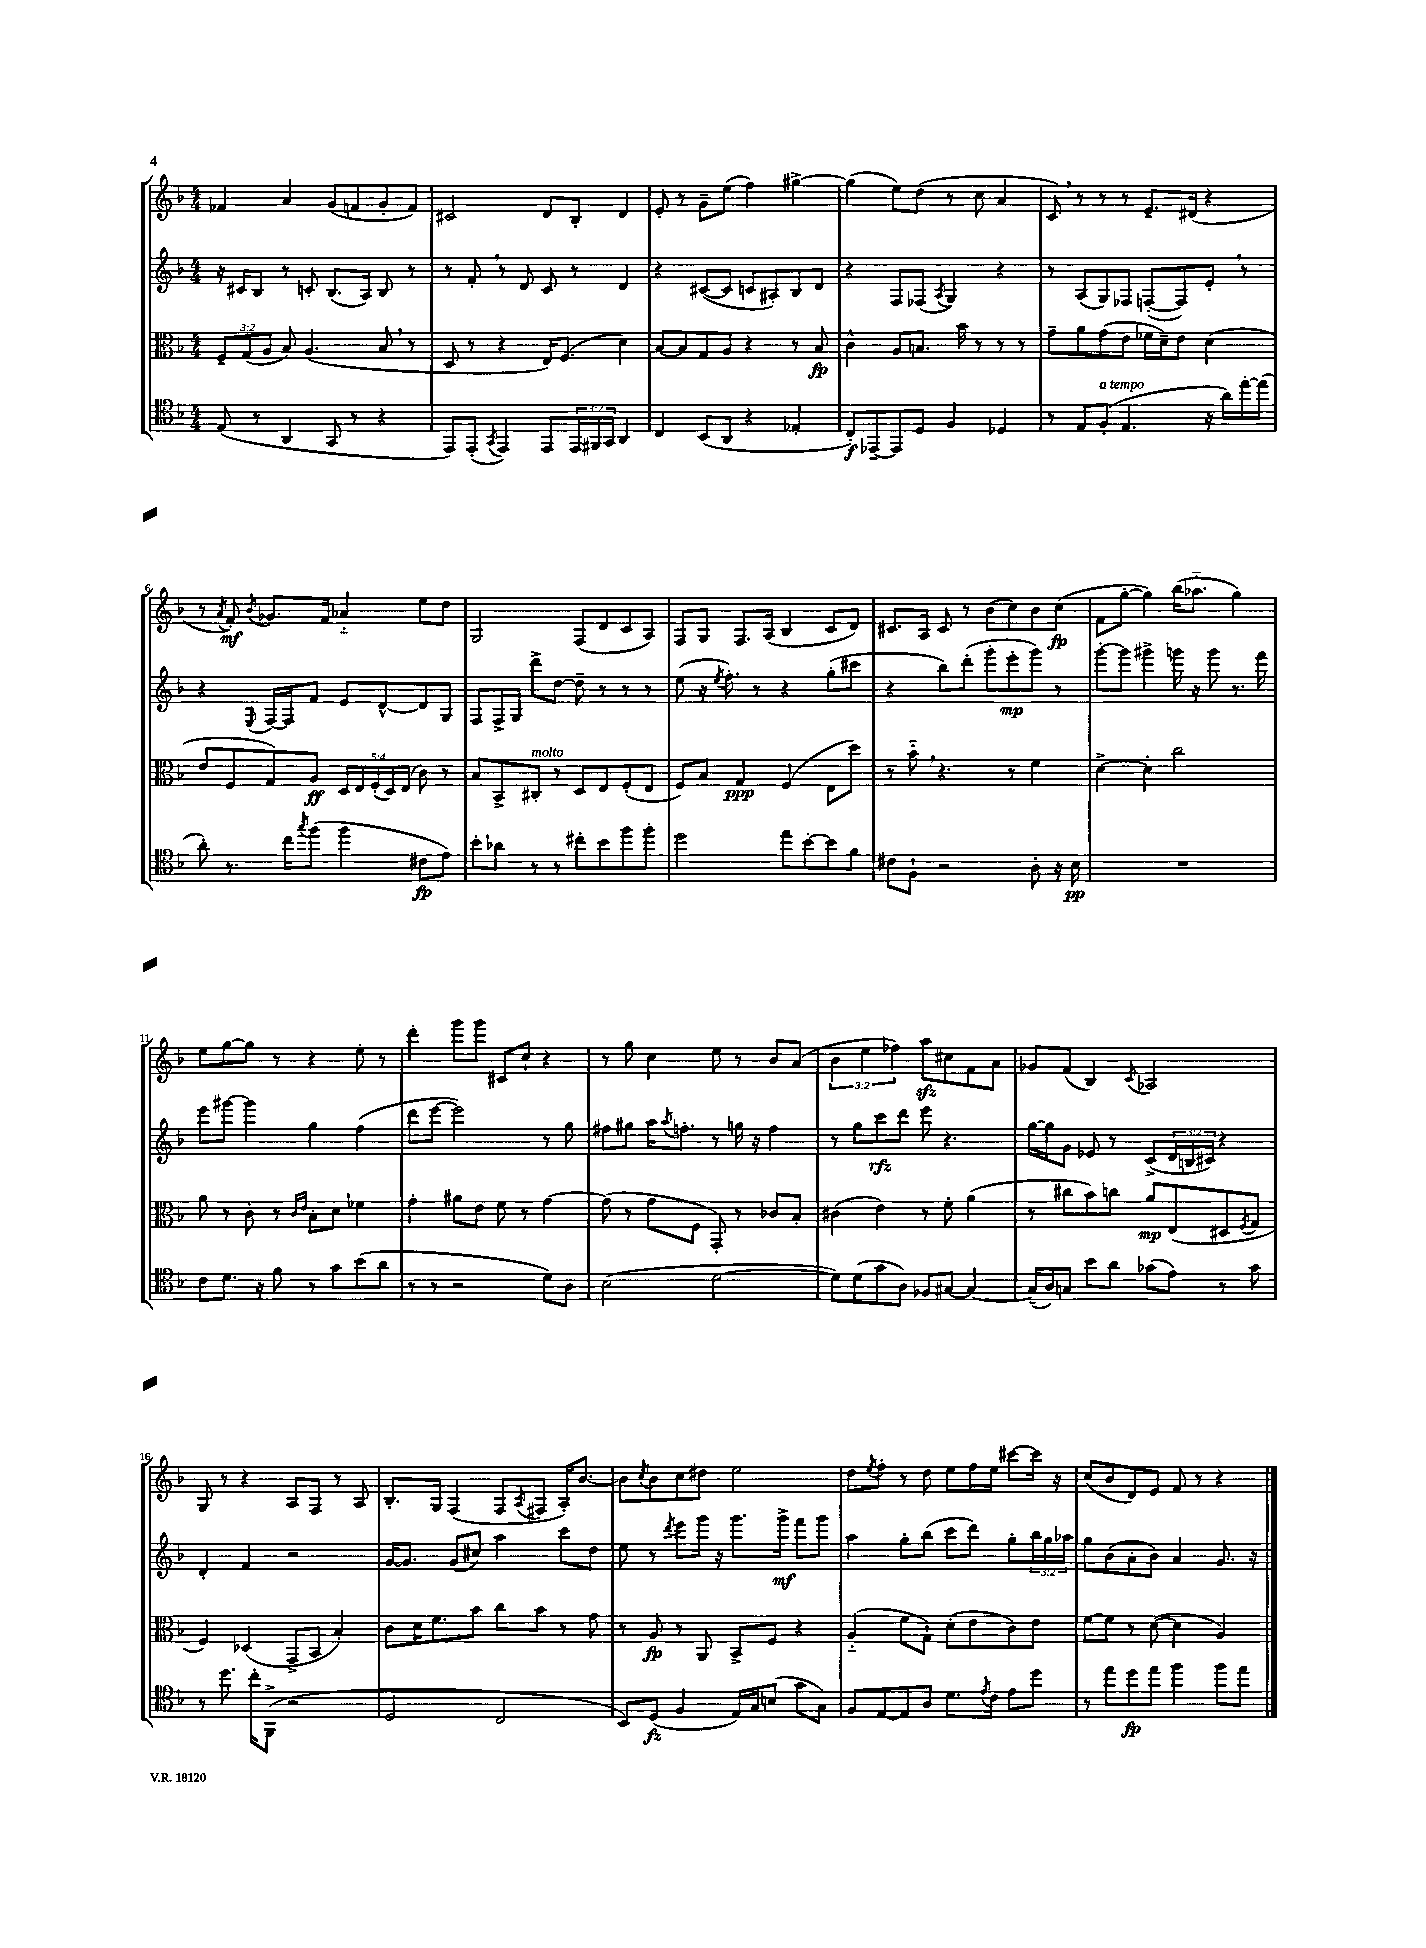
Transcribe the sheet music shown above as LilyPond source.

<<
\new StaffGroup <<
\new Staff = "s0" {
    \clef treble \key f \major \numericTimeSignature \time 4/4 \override Staff.TupletNumber.text = #tuplet-number::calc-fraction-text
    fes'4 a'4 g'8( f'8 g'8-. f'8) |
    cis'2 d'8 bes8-. d'4 |
    e'8-. r8 g'8-- e''8( f''4) gis''4~-> |
    gis''4( e''8) d''8( r8 c''8 a'4 |
    c'8) \breathe r8 r8 r8 e'8.-- dis'16( r4 |
    r8 \acciaccatura { a'8 } f'8-.\mf) \acciaccatura { bes'8 } ges'8. f'16 aes'4-_ e''8 d''8 |
    g2 f8( d'8 c'8 a8) |
    f8 g8 f8. a16( bes4 c'8 d'8) |
    cis'8. a16 cis'8 r8 bes'8( c''8) bes'8 c''8\fp( |
    f'8 g''8~-. g''4) bes''16( aes''8.-_ g''4) |
    e''8 g''8~ g''8 r8 r4 e''8-. r8 |
    d'''4-. g'''8 g'''8 cis'8 c''8-! r4 |
    r8 g''8 c''4 e''8 r8 bes'8 a'8( |
    \tuplet 3/2 { bes'4 e''4 fes''4) } a''8\sfz cis''8 f'8 a'8 |
    ges'8 f'8( bes4) \acciaccatura { c'8 } aes2 |
    g8 r8 r4 a8 f8 r8 a8 |
    bes8.-. g16 f4( f8 \acciaccatura { a8 } fis8 a16-.) bes'8.~ |
    bes'8 \acciaccatura { c''8 } bes'8 c''8 dis''8 e''2 |
    d''8 \acciaccatura { e''8 } f''8-. r8 d''8 e''8 f''16 e''16 cis'''8~ cis'''16 r16 |
    c''8( bes'8 d'8) e'8 f'8 r8 r4 \bar "|." |
}
\new Staff = "s1" {
    \clef treble \key f \major \numericTimeSignature \time 4/4 \override Staff.TupletNumber.text = #tuplet-number::calc-fraction-text
    r16 cis'16 bes8 r8 c'8-. bes8.( a16) bes8 r8 |
    r8 f'8-. \breathe r8 d'8 c'8 r8 d'4 |
    r4 cis'8~( cis'8 c'8 ais8-.) bes8 d'8 |
    r4 f8 fes8( \acciaccatura { a8 } g4) r4 |
    r8 a8( g8) fes8 f8~-.( f8) e'8-. \breathe r8 |
    r4 \appoggiatura { e8 } f16~ f16 f'8 e'8 d'8~-^ d'8 g8 |
    f8 f16-> g16 d'''8-> d''8~ d''8-- r8 r8 r8 |
    e''8( r16 \acciaccatura { e''8 } f''8.-.) r8 r4 g''8-.( cis'''8 |
    r4 bes''8) d'''8-.( g'''8-. e'''8-.\mp g'''8) r8 |
    g'''8~-. g'''8 gis'''4-> g'''16 r16 g'''8 r8. f'''16 |
    e'''8 gis'''8~ gis'''4 g''4 f''4( |
    d'''8 e'''8~ e'''2) r8 g''8 |
    fis''8 gis''8 a''16 \acciaccatura { a''8 } f''8.-. r8 g''16 r16 f''4 |
    r8 g''8 c'''8\rfz d'''8 e'''8 r4. |
    g''16~ g''16 g'8 ees'8 r8 c'8->( \tuplet 3/2 { d'16 b16 cis'16) } r4 |
    d'4-. f'4 r2 |
    g'16~ g'8. g'8( cis''8) a''4 c'''8 d''8 |
    e''8 r8 \acciaccatura { d'''8 } e'''8 g'''16 r16 g'''8. g'''16->\mf f'''8 g'''8 |
    a''4 g''8-. bes''8( c'''8 d'''8) g''8-. \tuplet 3/2 { bes''16 g''16 aes''16 } |
    g''8 bes'8( a'8-. bes'8) a'4 g'8. r16 \bar "|." |
}
\new Staff = "s2" {
    \clef alto \key f \major \numericTimeSignature \time 4/4 \override Staff.TupletNumber.text = #tuplet-number::calc-fraction-text
    \tuplet 3/2 { f8-- g8( a8 } bes8) a4.( bes8 \breathe r8 |
    d8 r8 r4 e16) f8.( d'4) |
    bes8~ bes8 g8 a8 r4 r8 bes8\fp |
    c'4-^ a8 b8. bes'16 r8 r8 r8 |
    g'8-- a'8 g'8( e'8 fes'16 d'16--) e'8 d'4( |
    e'8 f8 g8) a8\ff \tuplet 5/4 { d16 e16 f16-.( d16) e16( } c'8) r8 |
    bes8 bes,8-> cis8-.^\markup { \italic "molto" } r8 d8 e8 f8-.( e8 |
    f8) bes8 g4\ppp f4( e8 d''8) |
    r8 bes'8-_ \breathe r4. r8 f'4 |
    d'4~-> d'4-. c''2 |
    a'8 r8 c'8-. r8 \grace { c'16 e'16 } bes8-. d'8 fes'4 |
    g'4-. ais'8 e'8 f'8 r8 g'4~ |
    g'8( r8 g'8 f8 g,8-.) r8 ces'8 bes8-. |
    cis'4( e'4) r8 f'8-. a'4( |
    r8 cis''8 bes'8) c''8 a'8\mp e8( dis8 \acciaccatura { f8 } g8 |
    f4) des4( g,8-> bes,8 bes4-.) |
    c'8 d'16 f'8. bes'8 c''8 bes'8 r8 g'8 |
    r8 a8\fp r8 a,8 bes,8-> f8 r4 |
    a4-_( f'8 g8-!) d'8-.( e'8 c'8) e'8 |
    f'8~ f'8 r8 d'8~( d'4 a4) \bar "|." |
}
\new Staff = "s3" {
    \clef tenor \key f \major \numericTimeSignature \time 4/4 \override Staff.TupletNumber.text = #tuplet-number::calc-fraction-text
    e8( r8 a,4 g,8 r8 r4 |
    e,8) e,8-.( \acciaccatura { g,8 } e,4) e,8 \tuplet 3/2 { e,16 fis,16 g,16 } a,4 |
    c4 bes,8( a,8 r4 ees4-. |
    c8-.\f) ees,8~-- ees,8 d8 f4 des4 |
    r8 e8 f8-.^\markup { \italic "a tempo" }( e4. r16 a'16) e''16~-. e''16( |
    a'8-.) r8. c''16 \acciaccatura { g''8 } f''8( f''4 cis'8\fp e'8) |
    bes'8-. aes'8 r8 r8 cis''8-. bes'8 f''8 f''8-. |
    d''2 e''8 bes'8~-. bes'8 f'8 |
    cis'8 f8-! r2 a8-. r16 bes16\pp |
    R1 |
    c'8 d'8. r16 f'8 r8 g'8 bes'8( a'8 |
    r8 r8 r2 d'8) a8 |
    bes2( d'2~ |
    d'8) d'8( g'8 a8) fes8 gis8~ gis4~ |
    gis16--( a16) g8 bes'8 a'8 ges'8( e'8) r8 ges'8 |
    r8 d''8. c''16-. f,8->( r2 |
    d2 c2 |
    bes,8) d8\fz( f4 e16) g16 b8( g'8 g8) |
    f8 e8~ e8 a8 d'8. \acciaccatura { e'8 } c'16 e'8 d''8 |
    r8 e''8 d''8\fp e''8 f''4 f''8 e''8 \bar "|." |
}
>>
>>
